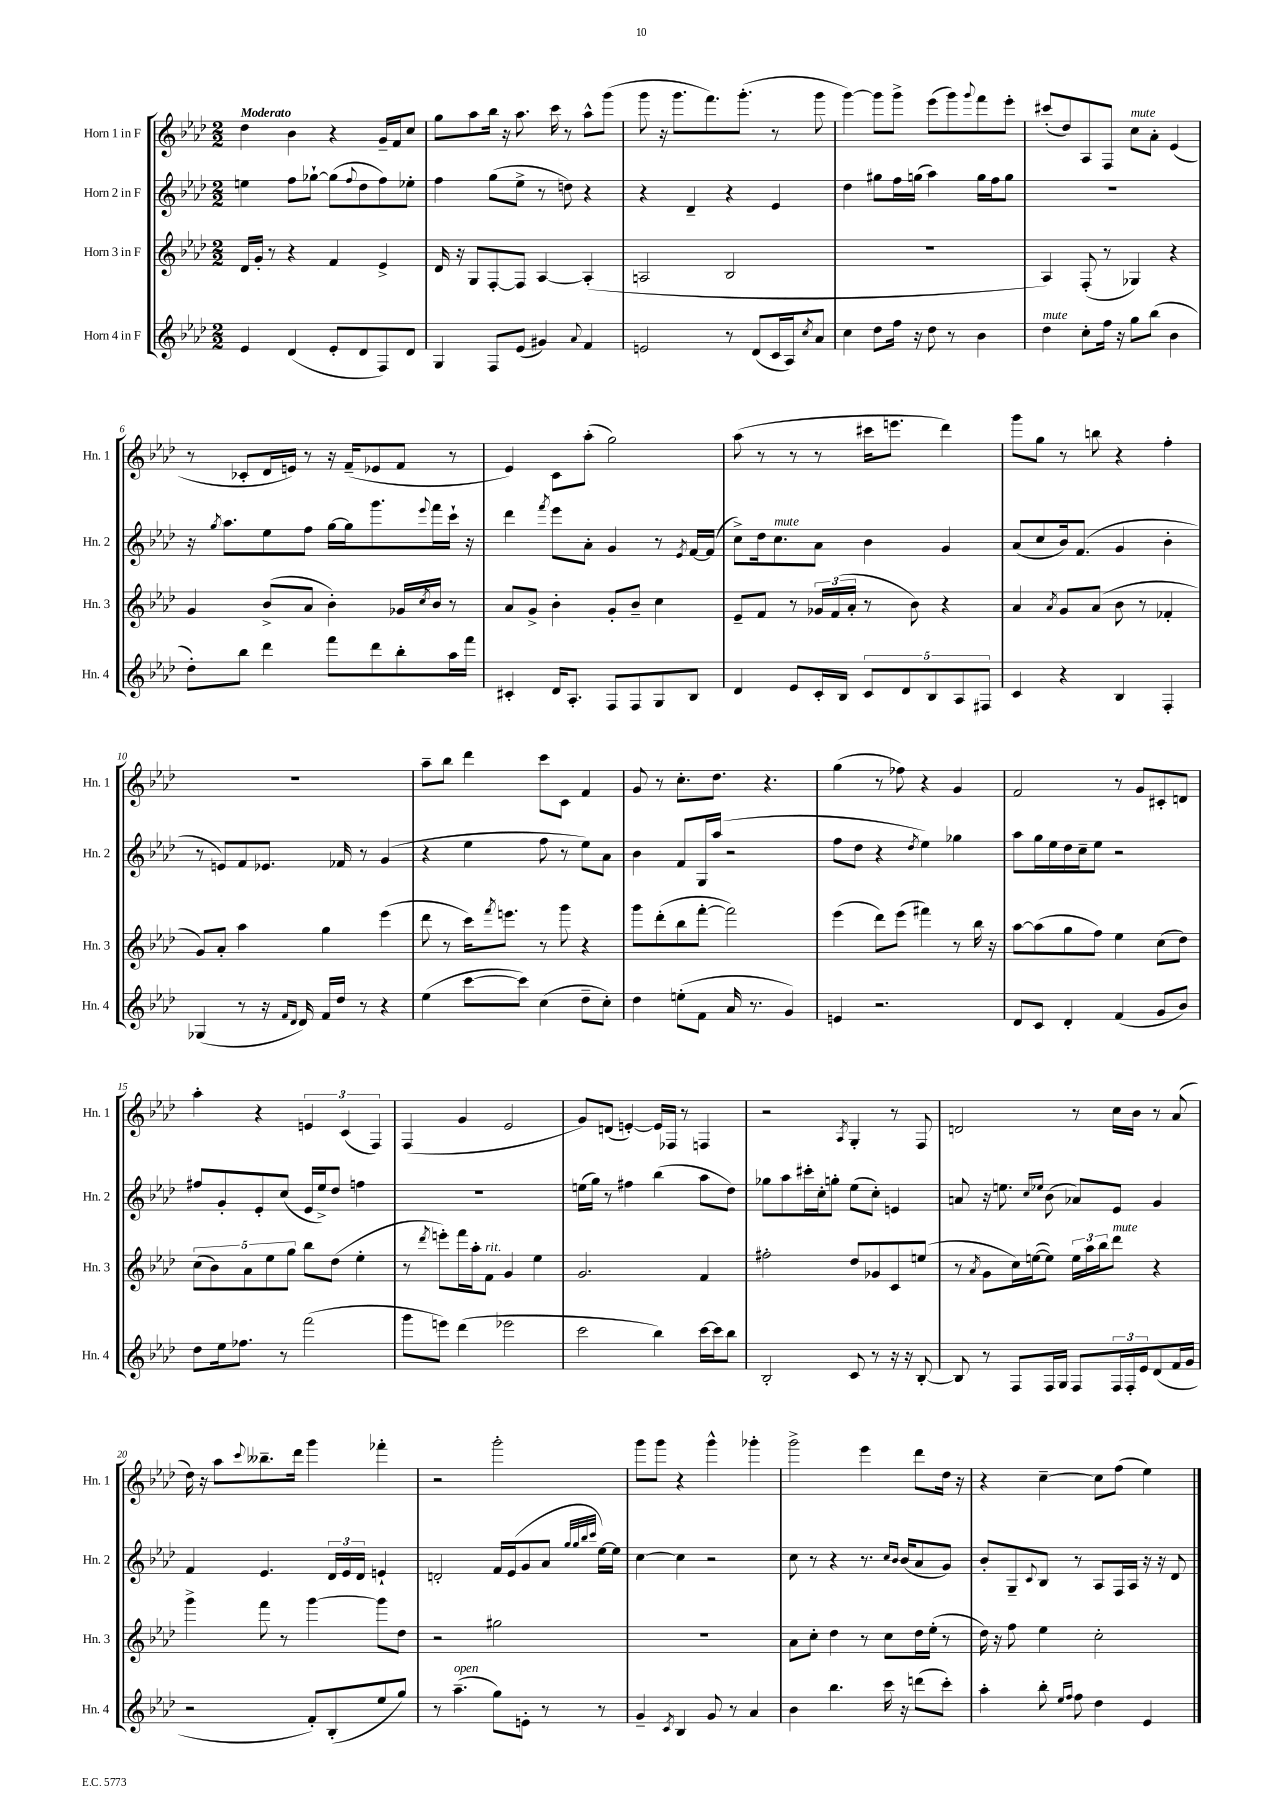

**kern	**kern	**kern	**kern
*part4	*part3	*part2	*part1
*staff4	*staff3	*staff2	*staff1
*I"Horn 4 in F	*I"Horn 3 in F	*I"Horn 2 in F	*I"Horn 1 in F
*I'Hn. 4	*I'Hn. 3	*I'Hn. 2	*I'Hn. 1
*clefG2	*clefG2	*clefG2	*clefG2
*k[b-e-a-d-]	*k[b-e-a-d-]	*k[b-e-a-d-]	*k[b-e-a-d-]
*M2/2	*M2/2	*M2/2	*M2/2
=1	=1	=1	=1
!	!	!	!LO:TX:a:B:t=Moderato
4e-/	16d-/LL	4een\	4dd-\
.	16g'/JJ	.	.
.	8r	.	.
(4d-/	4r	8ff\L	4b-\
.	.	[8gg-X`\J	.
8e-'/L	4f/	(8gg-\L]	4r
.	.	8qqff/	.
8d-/	.	8dd-\	.
8F/)	4e-^/	8ff\)	16g~/LL
.	.	.	16f/J
8d-/J	.	8ee-X'\J	8cc/J
=2	=2	=2	=2
4G/	16d-/	4ff\	8gg\L
.	16r	.	.
.	8G/L	.	8aa-\
8F/L	[8F'/	(8gg\L	16bb-\Jk
.	.	.	16r
(8e-/J	8F/J]	8ee-^\J	8.aa-\
4g#X/)	[4A-/	8r	.
.	.	.	16ccc\
.	.	8ddn\)	8r
8qqa-/	.	.	.
4f/	(4A-'/]	4r	8aa-^^\L
.	.	.	(8ggg\J
=3	=3	=3	=3
2en/	2An/	4r	8ggg\
.	.	.	16r
.	.	.	8.ggg\L
.	.	4d-~/	.
.	.	.	8.fff\)
8r	2B-/	4r	.
.	.	.	(8.ggg'\J
(8d-/L	.	.	.
16c/L	.	4e-/	8r
16A-/J)	.	.	.
8qcc/	.	.	.
8a-/J	.	.	8ggg\
=4	=4	=4	=4
4cc\	1r	4dd-\	[4ggg\)
8dd-\L	.	8gg#X\L	8ggg\L]
16ff\Jk	.	16ff\L	8ggg^\J
16r	.	(16ggn\JJ	.
8dd-\	.	4aa-\)	(8eee-\L
8r	.	.	8ggg\)
.	.	.	8qqggg/
4b-\	.	16gg\LL	8fff\
.	.	16ff\J	.
.	.	8gg\J	8eee-'\J
=5	=5	=5	=5
!LO:TX:a:i:t=mute	!	!	!
4dd-\	4A-/)	1r	(8ccc#X'/L
.	.	.	8dd-/)
8cc'\L	(8F'/	.	8A-/
16ff\Jk	8r	.	8F/J
16r	.	.	.
!	!	!	!LO:TX:a:i:t=mute
8gg\L	4G-X/)	.	8cc\L
(8bb-\J	.	.	8a-'\J
4b-\	4r	.	(4e-/
!!LO:LB:g=z
=6	=6	=6	=6
8dd-'\L)	4g/	16r	8r
.	.	8qgg/	.
.	.	8.aa-\L	.
8bb-\J	.	.	8c-X'/L
4ddd-\	(8b-^/L	8ee-\	16d-/L
.	.	.	16en/JJ)
.	8a-/J	8ff\J	8r
8fff\L	4b-'\)	[16gg\LL	16r
.	.	16gg\J]	(16f~/KL
8ddd-\	.	8.ggg\	8e-X/
8bb-'\	16g-X/LL	.	8f/J
.	8qcc/	8qqeee-/	.
.	16b-/JJ	16fff\L	.
16aa-\L	8r	16ccc`\JJ	8r
16fff\JJ	.	16r	.
=7	=7	=7	=7
4c#X'/	8a-/L	4ddd-\	4e-/)
.	8g^/J	.	.
.	.	8qfff/	.
16d-/KL	4b-'\	8eee-\L	8c\L
8.A-'/J	.	.	.
.	.	8a-'\J	(8aa-'\J
8F/L	8g'/L	4g/	2gg\)
8F/	8b-~/J	.	.
8G/	4cc\	8r	.
.	.	8qe-/	.
8B-/J	.	[16f/LL	.
.	.	(16f/JJ]	.
=8	=8	=8	=8
4d-/	8e-~/L	8cc^\L)	(8aa-\
.	8f/J	16dd-\k	8r
!	!	!LO:TX:a:i:t=mute	!
.	.	8.cc\	.
8e-/L	8r	.	8r
16c'/L	24g-X/LL	8a-\J	8r
.	(24f/	.	.
16B-/JJ	.	.	.
.	24a-'/JJ	.	.
10c/L	8r	4b-\	16ccc#X\KL
.	.	.	8.eeen\J
10d-/	.	.	.
.	8b-\)	.	.
10B-/	.	.	.
.	4r	4g/	4ddd-\)
10A-/	.	.	.
10F#X/J	.	.	.
=9	=9	=9	=9
4c/	4a-/	(8a-/L	8ggg\L
.	.	8cc/	8gg\J
.	8qa-/	.	.
4r	8g/L	16b-/k)	8r
.	.	(8.f/J	.
.	(8a-/J	.	8bbn\
4B-/	8b-\	4g/	4r
.	8r	.	.
4F'/	4f-X'/	4b-'\	4ff'\
!!LO:LB:g=z
=10	=10	=10	=10
(4G-X/	8g/L)	8r	1r
.	8a-'/J	8en/L)	.
8r	4aa-\	8f/	.
16r	.	8.e-X/J	.
16qqf/LL	.	.	.
16qqd-/JJ	.	.	.
16d-/)	.	.	.
16f/LL	4gg\	.	.
16dd-/JJ	.	16f-X/	.
8r	.	8r	.
4r	(4eee-\	(4g/	.
=11	=11	=11	=11
(4ee-\	8ddd-\	4r	8aa-~\L
.	8r	.	8bb-\J
[8ccc\L	16ccc\KL)	4ee-\	4ddd-\
.	8qfff/	.	.
.	8.eeen\J	.	.
8ccc\J])	.	.	.
(4cc\	8r	8ff\	8ccc\L
.	8ggg\	8r	8c\J
8dd-~\L	4r	8ee-\L)	4f/
8cc'\J)	.	8a-\J	.
=12	=12	=12	=12
4dd-\	8ggg\L	4b-\	8g/
.	(8ddd-'\	.	8r
(8een'\L	8bb-\	8f/L	8.cc'\L
8f\J	[8fff'\J	16G/L	.
.	.	(16aa-/JJ	8.dd-\J
16a-/	2fff\])	2r	.
8.r	.	.	.
.	.	.	4.r
4g/)	.	.	.
=13	=13	=13	=13
4en/	(4eee-\	8ff\L	(4gg\
.	.	8dd-\J	.
2.r	8ddd-\L)	4r	8r
.	(8eee-\J	.	8ff-X\)
.	.	8qdd-/	.
.	4fff#X\)	4ee-\)	4r
.	8r	4gg-X\	4g/
.	16bb-\	.	.
.	16r	.	.
=14	=14	=14	=14
8d-/L	[8aa-\L	8aa-\L	2f/
8c/J	(8aa-\]	16gg\L	.
.	.	16ee-\	.
4d-'/	8gg\	16dd-\	.
.	.	16cc~\J	.
.	8ff\J)	8ee-\J	.
(4f/	4ee-\	2r	8r
.	.	.	8g/L
8g/L	(8cc\L	.	8c#X'/
8b-/J)	8dd-\J)	.	8dn/J
!!LO:LB:g=z
=15	=15	=15	=15
8dd-\L	(10cc\L	8ff#X/L	4aa-'\
.	10b-\)	.	.
16ee-\k	.	8g'/	.
8.ff-X\J	.	.	.
.	10a-\	.	.
.	.	8e-'/	4r
.	10ee-\	.	.
8r	.	(8cc/J	.
.	10gg\J	.	.
(2fff\	8bb-\L	16e-/LL	6en/
.	.	16ee-^/J)	.
.	(8dd-\J	8dd-/J	.
.	.	.	(6c/
.	4ee-'\	4ffn\	.
.	.	.	6F/)
=16	=16	=16	=16
8ggg\L	8r	1r	(4F/
.	8qddd-/	.	.
8eeen\J)	8eeen'\L)	.	.
(4ddd-\	16fff\L	.	4g/
.	16aa-'\J	.	.
!	!LO:TX:a:i:t=rit.	!	!
.	8f\J	.	.
2eee-X\	4g/	.	2e-/
.	4ee-\	.	.
=17	=17	=17	=17
2ccc\	2.g/	(16een\LL	8g/L)
.	.	16gg\JJ)	.
.	.	8r	(8dn/J
.	.	4ff#X\	[4en'/)
4bb-\)	.	(4bb-\	16e/LL]
.	.	.	16F-X/JJ
.	.	.	8r
[16ccc\LL	4f/	8aa-\L	4Fn/
16ccc\J]	.	.	.
8bb-\J	.	8dd-\J)	.
=18	=18	=18	=18
2B-'/	2ff#X'\	8gg-X\L	2r
.	.	8aa-\	.
.	.	16ccc#X'\L	.
.	.	16cc'\J	.
.	.	8ggn'\J	.
.	.	.	8qA-/
8c/	8dd-/L	(8ee-\L	4G'/
8r	8g-X/	8cc'\J)	.
16r	8c/	4en/	8r
16r	.	.	.
[8B-'/	(8een/J	.	8F/
=19	=19	=19	=19
8B-/]	8r	8an/	2dn/
.	8qa-/	.	.
8r	8g\L	16r	.
.	.	8.een\	.
8F/L	16cc\L)	.	.
.	([16een\J	.	.
.	.	16qqcc/LL	.
.	.	16qqee-X/JJ	.
16F/L	8ee\J])	(8b-\	.
16G/JJ	.	.	.
8F/L	24ee\LL	8a-X/L)	8r
.	24aa-\	.	.
.	24bb-\J	.	.
!	!LO:TX:a:i:t=mute	!	!
24F/L	8ddd-\J	8e-/J	16cc\LL
24F'/	.	.	.
.	.	.	16b-\JJ
24e-/J	.	.	.
(8d-/	4r	4g/	8r
16f/L	.	.	(8a-/
16g/JJ	.	.	.
!!LO:LB:g=z
=20	=20	=20	=20
2r	4ggg^\	4f/	16dd-\)
.	.	.	16r
.	.	.	8aa-\L
.	.	.	8qqccc/
.	8fff\	4.e-/	8.bb--X~\
.	8r	.	.
.	.	.	16ddd-\Jk
8f'/L)	[4ggg\	.	4ggg\
(8B-'/	.	24d-/LL	.
.	.	24e-/	.
.	.	24d-/JJ	.
8ee-/	8ggg\L]	4en`/	4fff-X'\
8gg/J)	8dd-\J	.	.
=21	=21	=21	=21
8r	2r	2dn'/	2r
!LO:TX:a:i:t=open	!	!	!
(4.aa-~\	.	.	.
8gg\L)	2gg#X\	16f/LL	2ggg'\
.	.	(16e-/J	.
8en'\J	.	8g/	.
8r	.	8a-/J	.
.	.	32qqgg/LLL	.
.	.	32qqgg/	.
.	.	32qqbb-/	.
.	.	32qqccc/JJJ	.
8r	.	[16ee-\LL)	.
.	.	16ee-\JJ]	.
=22	=22	=22	=22
4g~/	1r	[4cc\	8ggg\L
.	.	.	8ggg\J
8qc/	.	.	.
4B-/	.	4cc\]	4r
8g/	.	2r	4ggg^^\
8r	.	.	.
4a-/	.	.	4ggg-X'\
=23	=23	=23	=23
4b-\	8a-\L	8cc\	2ggg^\
.	8cc'\J	8r	.
4.bb-\	4dd-\	4r	.
.	8r	8.r	4eee-\
16ccc\	8cc\L	.	.
.	.	16qqcc/LL	.
.	.	16qqb-/JJ	.
16r	.	(16b-/KL	.
(8dddn\L	16dd-\L	8a-/	8ddd-\L
.	(16ee-'\JJ	.	.
8ccc'\J)	8r	8g/J)	16dd-\Jk
.	.	.	16r
=24	=24	=24	=24
4aa-'\	16dd-\)	8b-'/L	4r
.	16r	.	.
.	8ff\	8G~/	.
.	.	8qqc/	.
8bb-'\	4ee-\	8B-/J	[4cc~\
16qqee-/LL	.	.	.
16qqff/JJ	.	.	.
8ff\	.	8r	.
4dd-\	2cc'\	8A-/L	8cc\L]
.	.	16F/L	(8ff\J
.	.	16A-/JJ	.
4e-/	.	16r	4ee-\)
.	.	16r	.
.	.	8d-/	.
==	==	==	==
*-	*-	*-	*-
